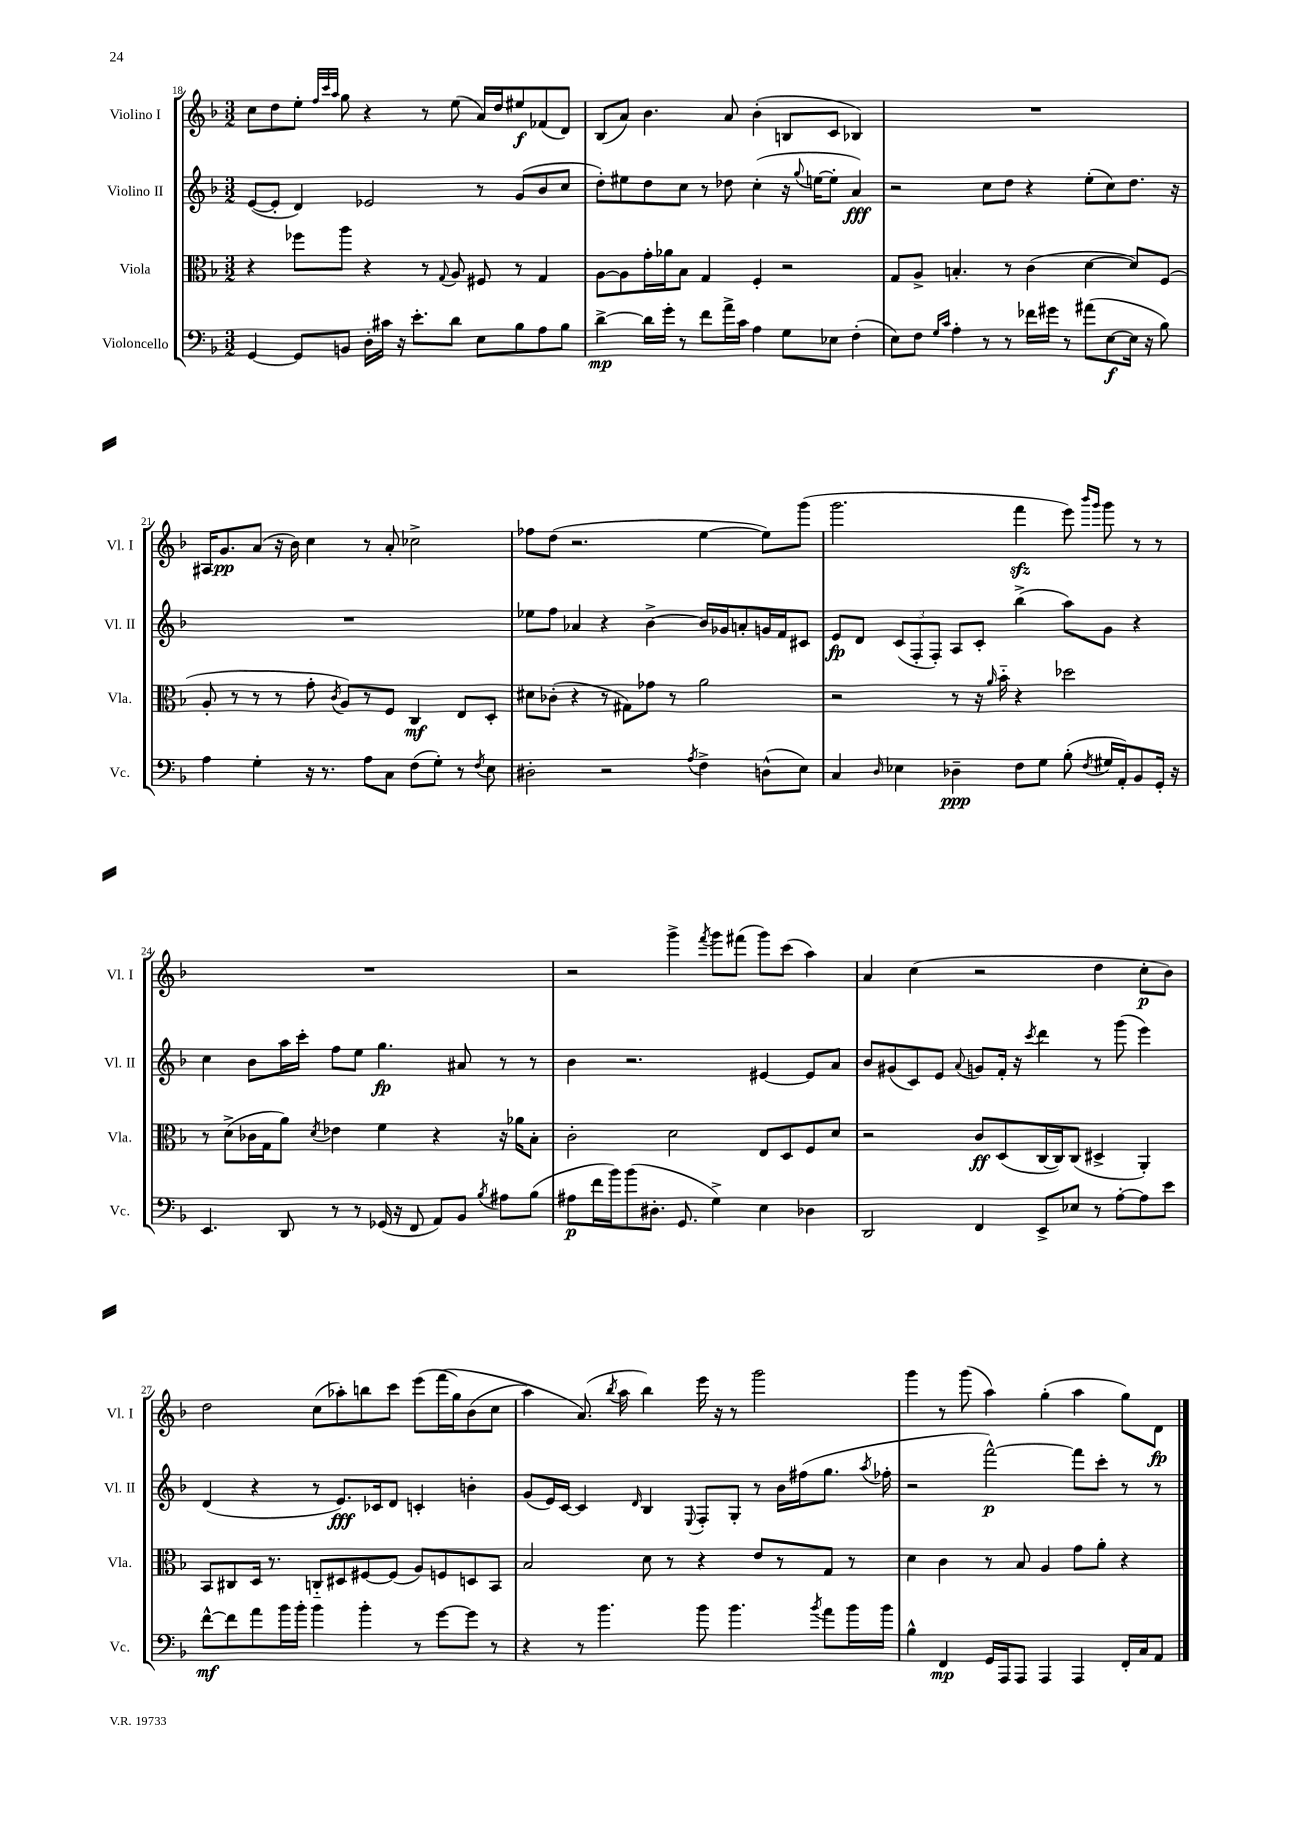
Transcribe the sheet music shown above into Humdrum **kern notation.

**kern	**dynam	**kern	**dynam	**kern	**dynam	**kern	**dynam
*part4	*part4	*part3	*part3	*part2	*part2	*part1	*part1
*staff4	*staff4	*staff3	*staff3	*staff2	*staff2	*staff1	*staff1
*I"Violoncello	*	*I"Viola	*	*I"Violino II	*	*I"Violino I	*
*I'Vc.	*	*I'Vla.	*	*I'Vl. II	*	*I'Vl. I	*
*clefF4	*	*clefC3	*	*clefG2	*	*clefG2	*
*k[b-]	*	*k[b-]	*	*k[b-]	*	*k[b-]	*
*M3/2	*	*M3/2	*	*M3/2	*	*M3/2	*
=18	=18	=18	=18	=18	=18	=18	=18
[4GG/	.	4r	.	([8e/L	.	8cc\L	.
.	.	.	.	8e'/J]	.	8dd\	.
8GG/L]	.	8ff-X\L	.	4d/)	.	8ee'\J	.
.	.	.	.	.	.	32qqff/LLL	.
.	.	.	.	.	.	32qqccc/	.
.	.	.	.	.	.	32qqaa/JJJ	.
8BBn/J	.	8aa\J	.	.	.	8gg\	.
16D'\LL	.	4r	.	2e-X/	.	4r	.
16c#X\JJ	.	.	.	.	.	.	.
16r	.	.	.	.	.	.	.
8.e'\L	.	.	.	.	.	.	.
.	.	8r	.	.	.	8r	.
.	.	8qqG/	.	.	.	.	.
8d\J	.	8A/	.	.	.	(8ee\	.
8E\L	.	8F#X/	.	8r	.	16a/LL)	.
.	.	.	.	.	.	16dd/J	.
8B-\	.	8r	.	(8g/L	.	8ee#X/	f
8A\	.	4G/	.	8b-/	.	(8f-X/	.
8B-\J	.	.	.	8cc/J	.	8d/J)	.
=19	=19	=19	=19	=19	=19	=19	=19
[4d^\	mp	[8A\L	.	8dd'\L)	.	(8B-/L	.
.	.	8A\]	.	8ee#X\	.	8a/J)	.
16d\LL]	.	16g'\L	.	8dd\	.	4.b-\	.
16g'\JJ	.	16a-X\J	.	.	.	.	.
8r	.	8B-\J	.	8cc\J	.	.	.
8f\L	.	4G/	.	8r	.	.	.
16a^\L	.	.	.	8dd-X\	.	8a/	.
16c\JJ	.	.	.	.	.	.	.
4A\	.	4F'/	.	(4cc'\	.	(4b-'\	.
8G\L	.	2r	.	16r	.	8Bn/L	.
.	.	.	.	8qqgg/	.	.	.
.	.	.	.	[16een\KL	.	.	.
8E-X\J	.	.	.	8ee'\J]	.	8c/J	.
(4F'\	.	.	.	4a/)	fff	4B-X/)	.
=20	=20	=20	=20	=20	=20	=20	=20
8E\L)	.	8G/L	.	2r	.	1.r	.
8F\J	.	8A^/J	.	.	.	.	.
16qqG/LL	.	.	.	.	.	.	.
16qqc/JJ	.	.	.	.	.	.	.
4A'\	.	4.Bn'/	.	.	.	.	.
8r	.	.	.	8cc\L	.	.	.
8r	.	8r	.	8dd\J	.	.	.
16f-X\LL	.	(4c\	.	4r	.	.	.
16g#X\JJ	.	.	.	.	.	.	.
8r	.	.	.	.	.	.	.
(8a#X\L	.	[4d\	.	(8ee'\L	.	.	.
[8E\	f	.	.	8cc\)	.	.	.
16E\Jk]	.	8d/L])	.	8.dd\J	.	.	.
16r	.	.	.	.	.	.	.
8B-\)	.	(8F/J	.	.	.	.	.
.	.	.	.	16r	.	.	.
!!LO:LB:g=z
=21	=21	=21	=21	=21	=21	=21	=21
4A\	.	8A'/	.	1.r	.	16A#X/KL	.
.	.	.	.	.	.	8.g/	pp
.	.	8r	.	.	.	.	.
4G'\	.	8r	.	.	.	(8a/J	.
.	.	8r	.	.	.	16r	.
.	.	.	.	.	.	16b-\)	.
16r	.	8g'\	.	.	.	4cc\	.
8.r	.	.	.	.	.	.	.
.	.	8qc/	.	.	.	.	.
.	.	8A/L)	.	.	.	.	.
8A\L	.	8r	.	.	.	8r	.
8C\J	.	8F/J	.	.	.	8a'/	.
(8F\L	.	4C/	mf	.	.	2cc-X^\	.
8G'\J)	.	.	.	.	.	.	.
8r	.	8E/L	.	.	.	.	.
8qF/	.	.	.	.	.	.	.
8E\	.	8D'/J	.	.	.	.	.
=22	=22	=22	=22	=22	=22	=22	=22
2D#X'\	.	8d#X\L	.	8ee-X\L	.	8ff-X\L	.
.	.	(8c-X'\J	.	8ff\J	.	(8dd\J	.
.	.	4r	.	4a-X/	.	2.r	.
2r	.	8r	.	4r	.	.	.
.	.	8G#X\L)	.	.	.	.	.
.	.	8g-X\J	.	[4b-^\	.	.	.
.	.	8r	.	.	.	.	.
8qA/	.	.	.	.	.	.	.
4F^\	.	2a\	.	16b-/LL]	.	[4ee\	.
.	.	.	.	16g-X/J	.	.	.
.	.	.	.	8an'/	.	.	.
(8Dn^^\L	.	.	.	16gn/L	.	8ee\L])	.
.	.	.	.	16f/J	.	.	.
8E\J)	.	.	.	8c#X/J	.	(8ggg\J	.
=23	=23	=23	=23	=23	=23	=23	=23
4C/	.	2r	.	8e/L	fp	2.ggg\	.
.	.	.	.	8d/J	.	.	.
16qqD/	.	.	.	.	.	.	.
4E-X\	.	.	.	(12c/L	.	.	.
.	.	.	.	12F'/	.	.	.
.	.	.	.	12F'/J)	.	.	.
4D-X~\	ppp	8r	.	8A/L	.	.	.
.	.	16r	.	8c'/J	.	.	.
.	.	16qqa/	.	.	.	.	.
.	.	16b-\	.	.	.	.	.
8F\L	.	4r	.	(4bb-^\	.	4fffzz\	.
8G\J	.	.	.	.	.	.	.
(8B-'\	.	2dd-X\	.	8aa\L)	.	8eee\)	.
.	.	.	.	.	.	16qqbbb-/LL	.
8qF/	.	.	.	.	.	16qqggg/JJ	.
16G#X/LL	.	.	.	8g\J	.	8ggg\	.
16AA'/J)	.	.	.	.	.	.	.
8BB-/	.	.	.	4r	.	8r	.
16GG'/Jk	.	.	.	.	.	8r	.
16r	.	.	.	.	.	.	.
!!LO:LB:g=z
=24	=24	=24	=24	=24	=24	=24	=24
4.EE/	.	8r	.	4cc\	.	1.r	.
.	.	(8d^\L	.	.	.	.	.
.	.	16c-X\L	.	8b-\L	.	.	.
.	.	16G\J	.	.	.	.	.
8DD/	.	8a\J)	.	16aa\L	.	.	.
.	.	.	.	16ccc'\JJ	.	.	.
.	.	8qd/	.	.	.	.	.
8r	.	4e-X\	.	8ff\L	.	.	.
8r	.	.	.	8ee\J	.	.	.
(16GG-X/	.	4f\	.	4.gg\	fp	.	.
16r	.	.	.	.	.	.	.
8FF/	.	.	.	.	.	.	.
8AA/L)	.	4r	.	.	.	.	.
8BB-/J	.	.	.	8a#X/	.	.	.
8qB-/	.	.	.	.	.	.	.
8A#X\L	.	16r	.	8r	.	.	.
.	.	16a-X\KL	.	.	.	.	.
(8B-\J	.	8B-'\J	.	8r	.	.	.
=25	=25	=25	=25	=25	=25	=25	=25
8A#X\L	p	2c'\	.	4b-\	.	2r	.
16f\L	.	.	.	.	.	.	.
16b-\J)	.	.	.	.	.	.	.
(8b-\	.	.	.	2.r	.	.	.
8.D#X'\J	.	.	.	.	.	.	.
.	.	2d\	.	.	.	4ggg^\	.
8.GG/	.	.	.	.	.	.	.
.	.	.	.	.	.	8qfff/	.
4G^\)	.	.	.	.	.	8ggg\L	.
.	.	.	.	.	.	(8fff#X\J	.
4E\	.	8E/L	.	[4e#X/	.	8ggg\L)	.
.	.	8D/	.	.	.	(8ccc\J	.
4D-X\	.	8F/	.	8e#/L]	.	4aa\)	.
.	.	8d/J	.	8a/J	.	.	.
=26	=26	=26	=26	=26	=26	=26	=26
2DD/	.	2r	.	8b-/L	.	4a/	.
.	.	.	.	(8g#X/	.	.	.
.	.	.	.	8c/)	.	(4cc\	.
.	.	.	.	8e/J	.	.	.
.	.	.	.	8qqa/	.	.	.
4FF/	.	8c/L	ff	8gn/L	.	2r	.
.	.	(8D/	.	16f'/Jk	.	.	.
.	.	.	.	16r	.	.	.
.	.	.	.	8qccc/	.	.	.
8EE^/L	.	[16C/L	.	4ddd\	.	.	.
.	.	16C/J])	.	.	.	.	.
8E-X/J	.	(8C/J	.	.	.	.	.
8r	.	4D#X^/	.	8r	.	4dd\	.
[8A'\L	.	.	.	(8ggg\	.	.	.
8A\]	.	4AA'/)	.	4eee\)	.	8cc'\L	p
8e\J	.	.	.	.	.	8b-\J)	.
!!LO:LB:g=z
=27	=27	=27	=27	=27	=27	=27	=27
[8f^^\L	mf	8BB-/L	.	(4d/	.	2dd\	.
8f\]	.	8C#X/	.	.	.	.	.
8a\	.	16D/Jk	.	4r	.	.	.
.	.	8.r	.	.	.	.	.
16b-\L	.	.	.	.	.	.	.
16b-'\JJ	.	.	.	.	.	.	.
4b-\	.	8Cn/L	.	8r	.	(8cc\L	.
.	.	8D#X/	.	8.e/L)	fff	8aa-X'\)	.
4b-'\	.	[8F#X/	.	.	.	8bbn\	.
.	.	.	.	16c-X/k	.	.	.
.	.	(8F#/J]	.	8d/J	.	8ccc\J	.
8r	.	8A/L)	.	4cn'/	.	(8eee\L	.
[8g\L	.	8Fn/	.	.	.	(16fff\L	.
.	.	.	.	.	.	16gg\J)	.
8g\J]	.	8Dn/	.	4bn'\	.	(8b-\	.
8r	.	8BB-/J	.	.	.	8cc\J	.
=28	=28	=28	=28	=28	=28	=28	=28
4r	.	2B-/	.	(8g/L	.	4aa\)	.
.	.	.	.	16e/L)	.	.	.
.	.	.	.	[16c/JJ	.	.	.
8r	.	.	.	4c/]	.	(8.a/)	.
4.b-\	.	.	.	.	.	.	.
.	.	.	.	.	.	8qbb-/	.
.	.	.	.	.	.	16aa\	.
.	.	.	.	16qqd/	.	.	.
.	.	8d\	.	4B-/	.	4bb-\)	.
.	.	8r	.	.	.	.	.
.	.	.	.	8qqE/	.	.	.
8b-\	.	4r	.	8F'/L	.	16eee\	.
.	.	.	.	.	.	16r	.
4.b-\	.	.	.	8G'/J	.	8r	.
.	.	8e/L	.	8r	.	2ggg\	.
.	.	8r	.	16b-\LL	.	.	.
.	.	.	.	(16ff#X\J	.	.	.
8qb-/	.	.	.	.	.	.	.
8a\L	.	8G/J	.	8.gg\J	.	.	.
16b-\L	.	8r	.	.	.	.	.
.	.	.	.	8qaa/	.	.	.
16b-\JJ	.	.	.	16ff-X'\	.	.	.
=29	=29	=29	=29	=29	=29	=29	=29
4B-^^\	.	4d\	.	2r	.	4ggg\	.
4FF/	mp	4c\	.	.	.	8r	.
.	.	.	.	.	.	(8ggg\	.
16GG/LL	.	8r	.	[2fff^^\)	p	4aa\)	.
16AAA/J	.	.	.	.	.	.	.
8AAA/J	.	8B-/	.	.	.	.	.
4AAA/	.	4A/	.	.	.	(4gg'\	.
4AAA/	.	8g\L	.	8fff\L]	.	4aa\	.
.	.	8a'\J	.	8ccc'\J	.	.	.
16FF'/LL	.	4r	.	8r	.	8gg\L)	.
16C/J	.	.	.	.	.	.	.
8AA/J	.	.	.	8r	.	8d\J	fp
==	==	==	==	==	==	==	==
*-	*-	*-	*-	*-	*-	*-	*-
